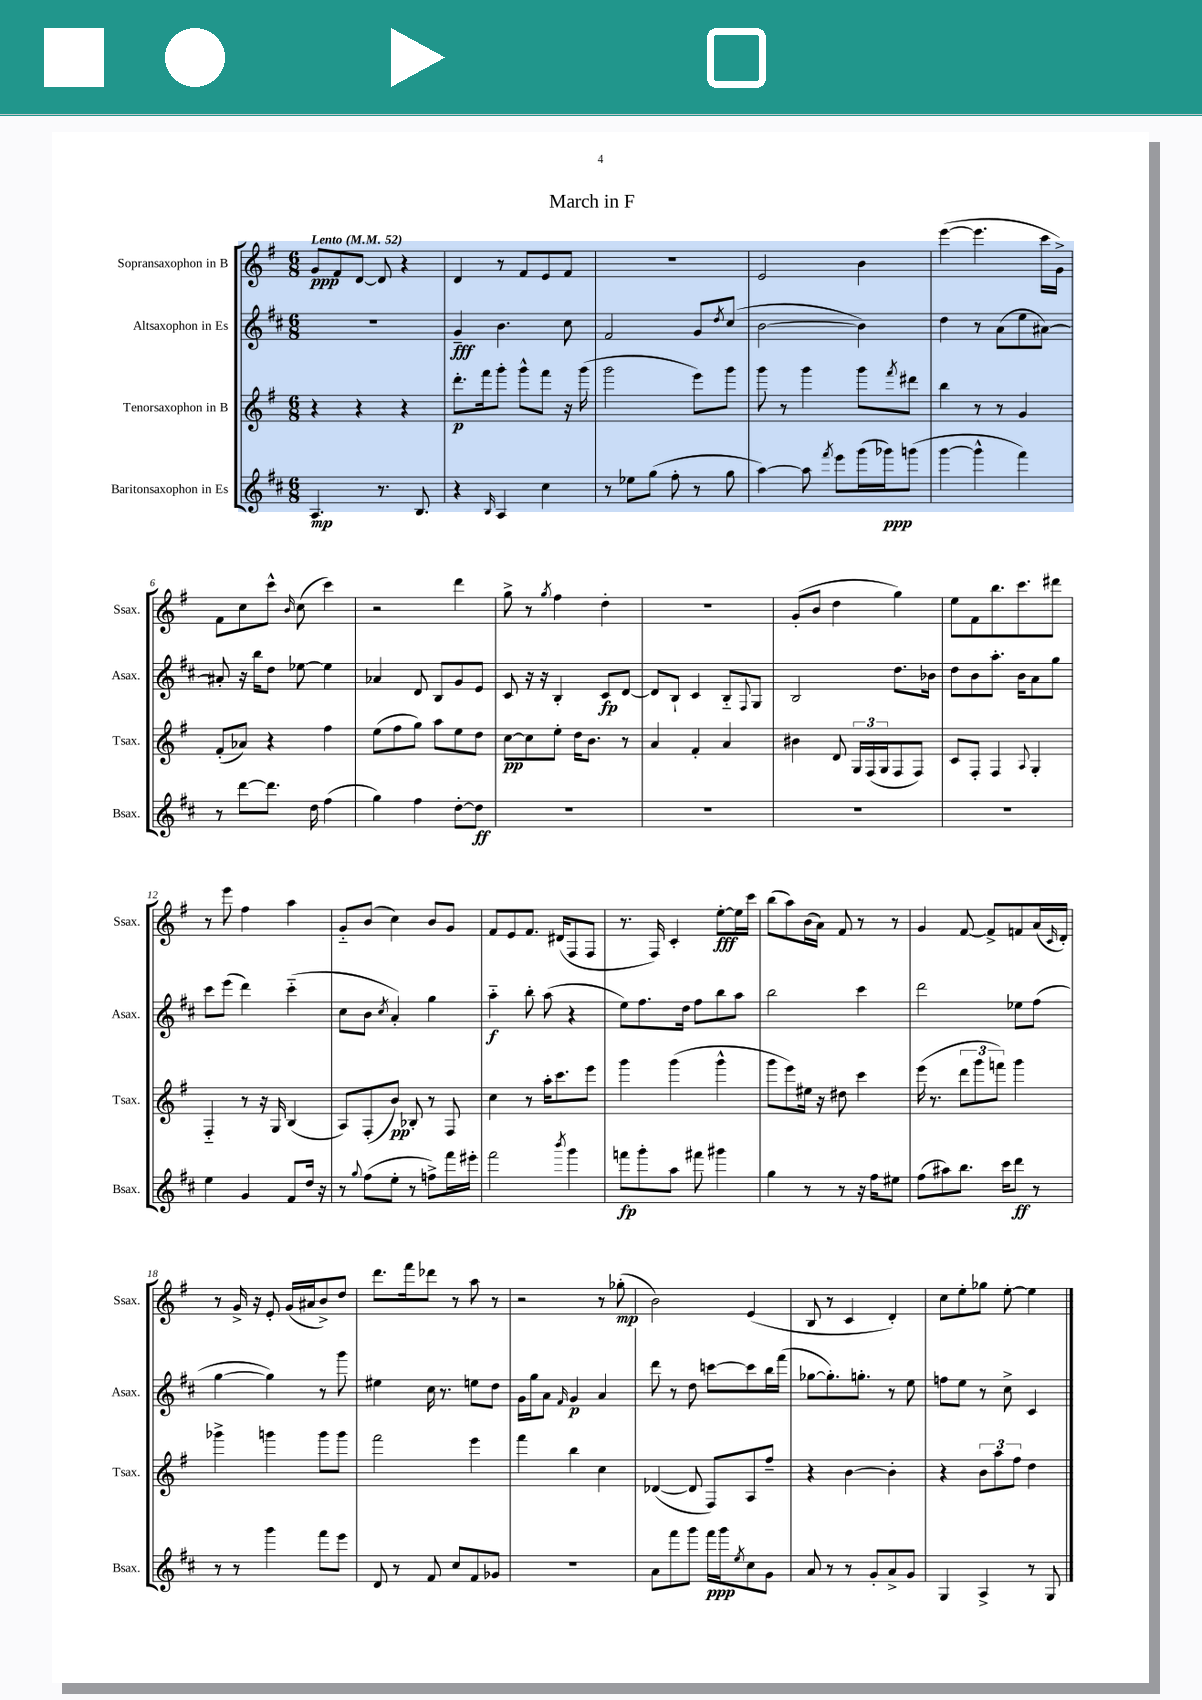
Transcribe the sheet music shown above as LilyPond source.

\header { title = "March in F" }
<<
\new StaffGroup <<
\new Staff = "s0" \with { instrumentName = "Sopransaxophon in B" shortInstrumentName = "Ssax." } {
    \clef treble \key g \major \numericTimeSignature \time 6/8 \tempo "Lento" 4 = 52
    g'8\ppp fis'8 d'8~ d'8 r4 |
    d'4 r8 fis'8 e'8 fis'8 |
    R2. |
    e'2 b'4 |
    e'''4~( e'''4. c'''16 g'16->) |
    fis'8 c''8 c'''8-^ \grace { b'16 } c''8( c'''4) |
    r2 d'''4 |
    g''8-> r8 \acciaccatura { g''8 } fis''4 d''4-. |
    R2. |
    g'8-.( b'8 d''4 g''4) |
    e''8 fis'8 b''8. c'''8. dis'''8 |
    r8 e'''8 fis''4 a''4 |
    g'8-_ b'8( c''4) b'8 g'8 |
    fis'8 e'8 fis'8. dis'16( fis8 fis8 |
    r8. fis16) c'4-. e''8~-.\fff e''16 c'''16 |
    b''8( a''8) b'16( a'16) fis'8 r8 r8 |
    g'4 fis'8~ fis'8-> f'8 a'16( \grace { c'16 } d'16-.) |
    r8 g'16-> r16 e'8-. g'16( ais'16 b'8->) d''8 |
    d'''8. fis'''16 des'''8 r8 a''8 r8 |
    r2 r8 ges''8-.\mp( |
    b'2) e'4( |
    b8 r8 c'4 d'4-.) |
    c''8 e''8-. ges''8 e''8~-. e''4 \bar "|." |
}
\new Staff = "s1" \with { instrumentName = "Altsaxophon in Es" shortInstrumentName = "Asax." } {
    \clef treble \key d \major \numericTimeSignature \time 6/8
    R2. |
    g'4--\fff b'4. cis''8 |
    fis'2 g'8 \acciaccatura { d''8 } cis''8( |
    b'2~ b'4) |
    d''4 r8 a'8( e''8 ais'8~) |
    ais'8-. r16 b''16 d''8 ees''8~ ees''4 |
    aes'4 d'8 b8 g'8 e'8 |
    cis'8 r16 r16 b4-. cis'8\fp d'8~ |
    d'8 b8-! cis'4 b8-_ \appoggiatura { fis8 } g8 |
    b2 d''8. bes'16 |
    d''8 b'8 a''8.-. b'16 a'8 g''8 |
    cis'''8 e'''8( d'''4) cis'''4-_( |
    cis''8 b'8 \acciaccatura { cis''8 } a'4-.) g''4 |
    a''4-_\f b''8-. a''8( r4 |
    e''8) fis''8. d''16 fis''8 b''8 a''8 |
    b''2 cis'''4 |
    d'''2 ees''8 fis''8( |
    g''4~ g''4) r8 g'''8 |
    eis''4 cis''16 r8. e''8 d''8 |
    g'16 g''16 a'8 \grace { fis'16 } g'4\p a'4 |
    d'''8 r8 d''8 c'''8~ c'''8 b''16 fis'''16( |
    ges''8~ ges''8.-.) g''8.-. r8 e''8 |
    f''8 e''8 r8 cis''8-> cis'4 \bar "|." |
}
\new Staff = "s2" \with { instrumentName = "Tenorsaxophon in B" shortInstrumentName = "Tsax." } {
    \clef treble \key g \major \numericTimeSignature \time 6/8
    r4 r4 r4 |
    d'''8.-.\p fis'''16 g'''8-. g'''8-^ fis'''8 r16 g'''16( |
    g'''2 e'''8) g'''8 |
    g'''8 r8 g'''4 g'''8 \acciaccatura { fis'''8 } dis'''8 |
    b''4 r8 r8 g'4 |
    fis'8-.( aes'8) r4 fis''4 |
    e''8( fis''8 g''8) a''8 e''8 d''8 |
    c''8~\pp c''8 e''8-. d''16 b'8. r8 |
    a'4 fis'4-. a'4 |
    bis'4 d'8 \tuplet 3/2 { g16 fis16( g16 } fis8 fis8) |
    c'8 fis8-. fis4 \appoggiatura { a8 } g4-. |
    fis4-_ r8 r16 g16 b4( |
    a8) fis8-.( b'8\pp) bes8-. r8 fis8 |
    c''4 r8 a''16-. c'''8. e'''8 |
    g'''4 g'''4( g'''4-^ |
    g'''8 e'''8) eis''16 r16 dis''8 c'''4 |
    e'''16( r8. \tuplet 3/2 { d'''8 g'''8 f'''8) } g'''4 |
    ges'''4-> g'''4 g'''8 g'''8 |
    fis'''2 e'''4 |
    fis'''4 b''4 c''4 |
    des'4~( des'8 fis8) a8 fis''8-- |
    r4 b'4~ b'4-. |
    r4 \tuplet 3/2 { b'8 a''8 fis''8 } d''4 \bar "|." |
}
\new Staff = "s3" \with { instrumentName = "Baritonsaxophon in Es" shortInstrumentName = "Bsax." } {
    \clef treble \key d \major \numericTimeSignature \time 6/8
    a4.\mp r8. b8. |
    r4 \grace { b16 } a4 cis''4 |
    r8 ees''8 g''8( fis''8-. r8 g''8 |
    a''4~) a''8 \acciaccatura { fis'''8 } e'''8 g'''16( ges'''16\ppp) g'''8( |
    g'''4~ g'''4-^ fis'''4) |
    r8 d'''8~ d'''8. d''16 fis''4( |
    g''4) fis''4 d''8~-. d''8\ff |
    R2. |
    R2. |
    R2. |
    R2. |
    e''4 g'4 fis'8 d''16 r16 |
    r8 \appoggiatura { g''8 } fis''8( e''8-. r8 f''8->) fis'''16 eis'''16-. |
    fis'''2 \acciaccatura { b'''8 } g'''4 |
    f'''8\fp g'''8-. a''8 fis'''8 gis'''4 |
    g''4 r8 r8 r16 fis''16 eis''8 |
    fis''8( ais''8) b''8. cis'''16 d'''8\ff r8 |
    r8 r8 g'''4 fis'''8 e'''8 |
    d'8 r8 fis'8 cis''8 fis'8 ges'8 |
    R2. |
    a'8 fis'''8 g'''8 fis'''16\ppp g'''16 \acciaccatura { e''8 } cis''8 g'8 |
    a'8 r8 r8 g'8-. a'8-> g'8 |
    g4 a4-> r8 g8 \bar "|." |
}
>>
>>
